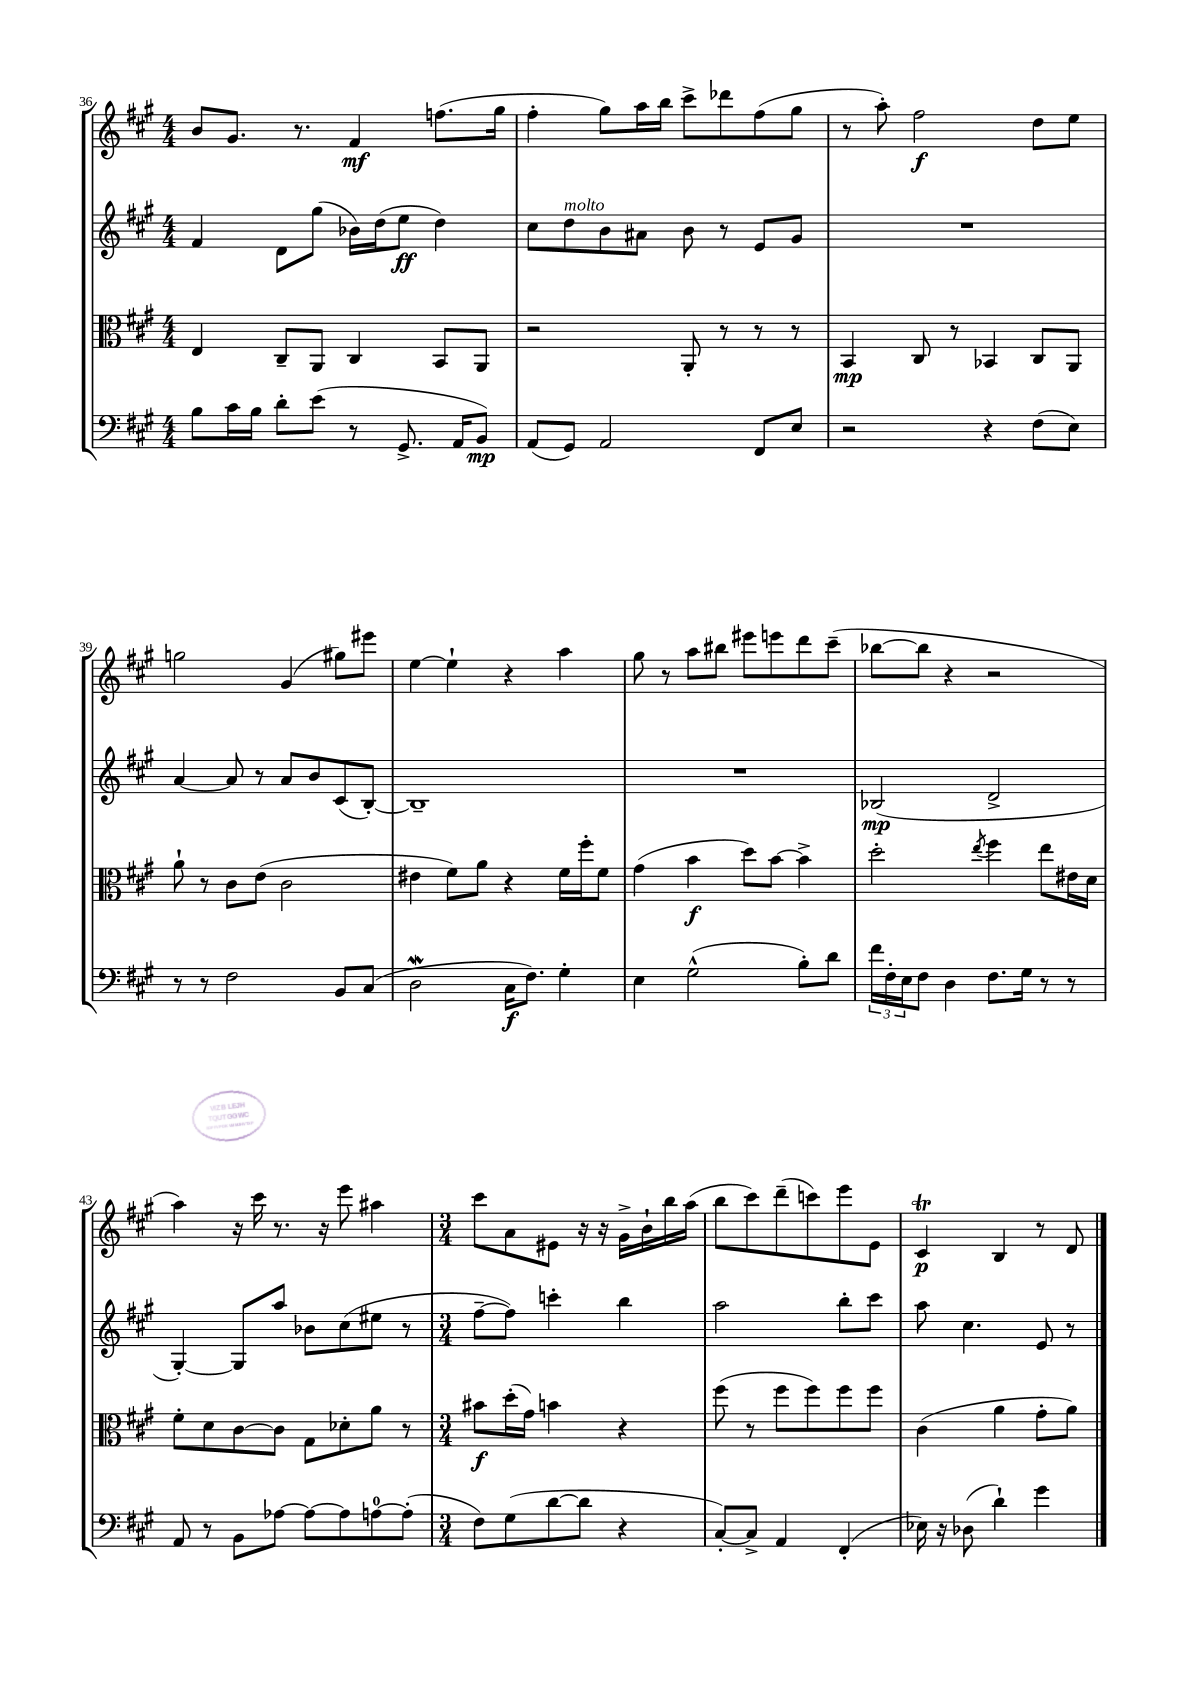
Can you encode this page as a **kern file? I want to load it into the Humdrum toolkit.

**kern	**dynam	**kern	**dynam	**kern	**dynam	**kern	**dynam
*part4	*part4	*part3	*part3	*part2	*part2	*part1	*part1
*staff4	*staff4	*staff3	*staff3	*staff2	*staff2	*staff1	*staff1
*clefF4	*	*clefC3	*	*clefG2	*	*clefG2	*
*k[f#c#g#]	*	*k[f#c#g#]	*	*k[f#c#g#]	*	*k[f#c#g#]	*
*M4/4	*	*M4/4	*	*M4/4	*	*M4/4	*
=36	=36	=36	=36	=36	=36	=36	=36
8B\L	.	4E/	.	4f#/	.	8b/L	.
16c#\L	.	.	.	.	.	8.g#/J	.
16B\JJ	.	.	.	.	.	.	.
8d'\L	.	8C#~/L	.	8d\L	.	.	.
.	.	.	.	.	.	8.r	.
(8e\J	.	8AA/J	.	(8gg#\J	.	.	.
8r	.	4C#/	.	16b-X\LL)	.	4f#/	mf
.	.	.	.	(16dd\J	.	.	.
8.GG#^/	.	.	.	8ee\J	ff	.	.
.	.	8BB/L	.	4dd\)	.	(8.ffn\L	.
16AA/KL	.	.	.	.	.	.	.
8BB/J)	mp	8AA/J	.	.	.	.	.
.	.	.	.	.	.	16gg#\Jk	.
=37	=37	=37	=37	=37	=37	=37	=37
(8AA/L	.	2r	.	8cc#\L	.	4ff#'\	.
!	!	!	!	!LO:TX:a:i:t=molto	!	!	!
8GG#/J)	.	.	.	8dd\	.	.	.
2AA/	.	.	.	8b\	.	8gg#\L)	.
.	.	.	.	8a#X\J	.	16aa\L	.
.	.	.	.	.	.	16bb\JJ	.
.	.	8AA'/	.	8b\	.	8ccc#^\L	.
.	.	8r	.	8r	.	8ddd-X\	.
8FF#/L	.	8r	.	8e/L	.	(8ff#\	.
8E/J	.	8r	.	8g#/J	.	8gg#\J	.
=38	=38	=38	=38	=38	=38	=38	=38
2r	.	4BB/	mp	1r	.	8r	.
.	.	.	.	.	.	8aa'\)	.
.	.	8C#/	.	.	.	2ff#\	f
.	.	8r	.	.	.	.	.
4r	.	4BB-X/	.	.	.	.	.
(8F#\L	.	8C#/L	.	.	.	8dd\L	.
8E\J)	.	8AA/J	.	.	.	8ee\J	.
!!LO:LB:g=z
=39	=39	=39	=39	=39	=39	=39	=39
8r	.	8a`\	.	[4a/	.	2ggn\	.
8r	.	8r	.	.	.	.	.
2F#\	.	8c#\L	.	8a/]	.	.	.
.	.	(8e\J	.	8r	.	.	.
.	.	2c#\	.	8a/L	.	(4g#/	.
.	.	.	.	8b/	.	.	.
8BB/L	.	.	.	(8c#/	.	8gg#X\L)	.
(8C#/J	.	.	.	[8B'/J)	.	8eee#X\J	.
=40	=40	=40	=40	=40	=40	=40	=40
2Dw\	.	4e#X\	.	1B~]	.	[4ee\	.
.	.	8f#\L)	.	.	.	4ee`\]	.
.	.	8a\J	.	.	.	.	.
16C#\KL	f	4r	.	.	.	4r	.
8.F#\J)	.	.	.	.	.	.	.
4G#'\	.	16f#\LL	.	.	.	4aa\	.
.	.	16ff#'\J	.	.	.	.	.
.	.	8f#\J	.	.	.	.	.
=41	=41	=41	=41	=41	=41	=41	=41
4E\	.	(4g#\	.	1r	.	8gg#\	.
.	.	.	.	.	.	8r	.
(2G#^^\	.	4b\	f	.	.	8aa\L	.
.	.	.	.	.	.	8bb#X\J	.
.	.	8dd\L)	.	.	.	8eee#X\L	.
.	.	[8b\J	.	.	.	8eeen\	.
8B'\L)	.	4b^\]	.	.	.	8ddd\	.
8d\J	.	.	.	.	.	(8ccc#~\J	.
=42	=42	=42	=42	=42	=42	=42	=42
24f#\LL	.	2dd'\	.	(2B-X/	mp	[8bb-X\L	.
24F#'\	.	.	.	.	.	.	.
24E\J	.	.	.	.	.	.	.
8F#\J	.	.	.	.	.	8bb-\J]	.
4D\	.	.	.	.	.	4r	.
.	.	8qee/	.	.	.	.	.
8.F#\L	.	4ff#\	.	2d^/	.	2r	.
16G#\Jk	.	.	.	.	.	.	.
8r	.	8ee\L	.	.	.	.	.
8r	.	16e#X\L	.	.	.	.	.
.	.	16d\JJ	.	.	.	.	.
!!LO:LB:g=z
=43	=43	=43	=43	=43	=43	=43	=43
8AA/	.	8f#'\L	.	[4G#'/)	.	4aa\)	.
8r	.	8d\	.	.	.	.	.
8BB\L	.	[8c#\	.	8G#/L]	.	16r	.
.	.	.	.	.	.	16ccc#\	.
[8A-X\J	.	8c#\J]	.	8aa/J	.	8.r	.
8A-\L_	.	8G#\L	.	8b-X\L	.	.	.
.	.	.	.	.	.	16r	.
8A-\]	.	8d-X'\	.	(8cc#\	.	8eee\	.
[8An\	.	8a\J	.	8ee#X\J	.	4aa#X\	.
(8A'\J]	.	8r	.	8r	.	.	.
=44	=44	=44	=44	=44	=44	=44	=44
*M3/4	*	*M3/4	*	*M3/4	*	*M3/4	*
8F#\L)	.	8b#X\L	f	[8ff#~\L	.	8ccc#\L	.
(8G#\	.	(16dd'\L	.	8ff#\J])	.	8a\	.
.	.	16g#\JJ)	.	.	.	.	.
[8d\	.	4bn\	.	4cccn'\	.	8e#X\J	.
8d\J]	.	.	.	.	.	16r	.
.	.	.	.	.	.	16r	.
4r	.	4r	.	4bb\	.	16g#^\LL	.
.	.	.	.	.	.	16b`\	.
.	.	.	.	.	.	16bb\	.
.	.	.	.	.	.	(16aa\JJ	.
=45	=45	=45	=45	=45	=45	=45	=45
[8C#'/L)	.	(8ff#\	.	2aa\	.	8bb\L	.
8C#^/J]	.	8r	.	.	.	8ccc#\)	.
4AA/	.	8ff#\L	.	.	.	(8ddd~\	.
.	.	8ff#\)	.	.	.	8cccn\)	.
(4FF#'/	.	8ff#\	.	8bb'\L	.	8eee\	.
.	.	8ff#\J	.	8ccc#\J	.	8e\J	.
=46	=46	=46	=46	=46	=46	=46	=46
16E-X\)	.	(4c#\	.	8aa\	.	4c#t/	p
16r	.	.	.	.	.	.	.
(8D-X\	.	.	.	4.cc#\	.	.	.
4d`\)	.	4a\	.	.	.	4B/	.
4g#\	.	8g#'\L	.	8e/	.	8r	.
.	.	8a\J)	.	8r	.	8d/	.
==	==	==	==	==	==	==	==
*-	*-	*-	*-	*-	*-	*-	*-
